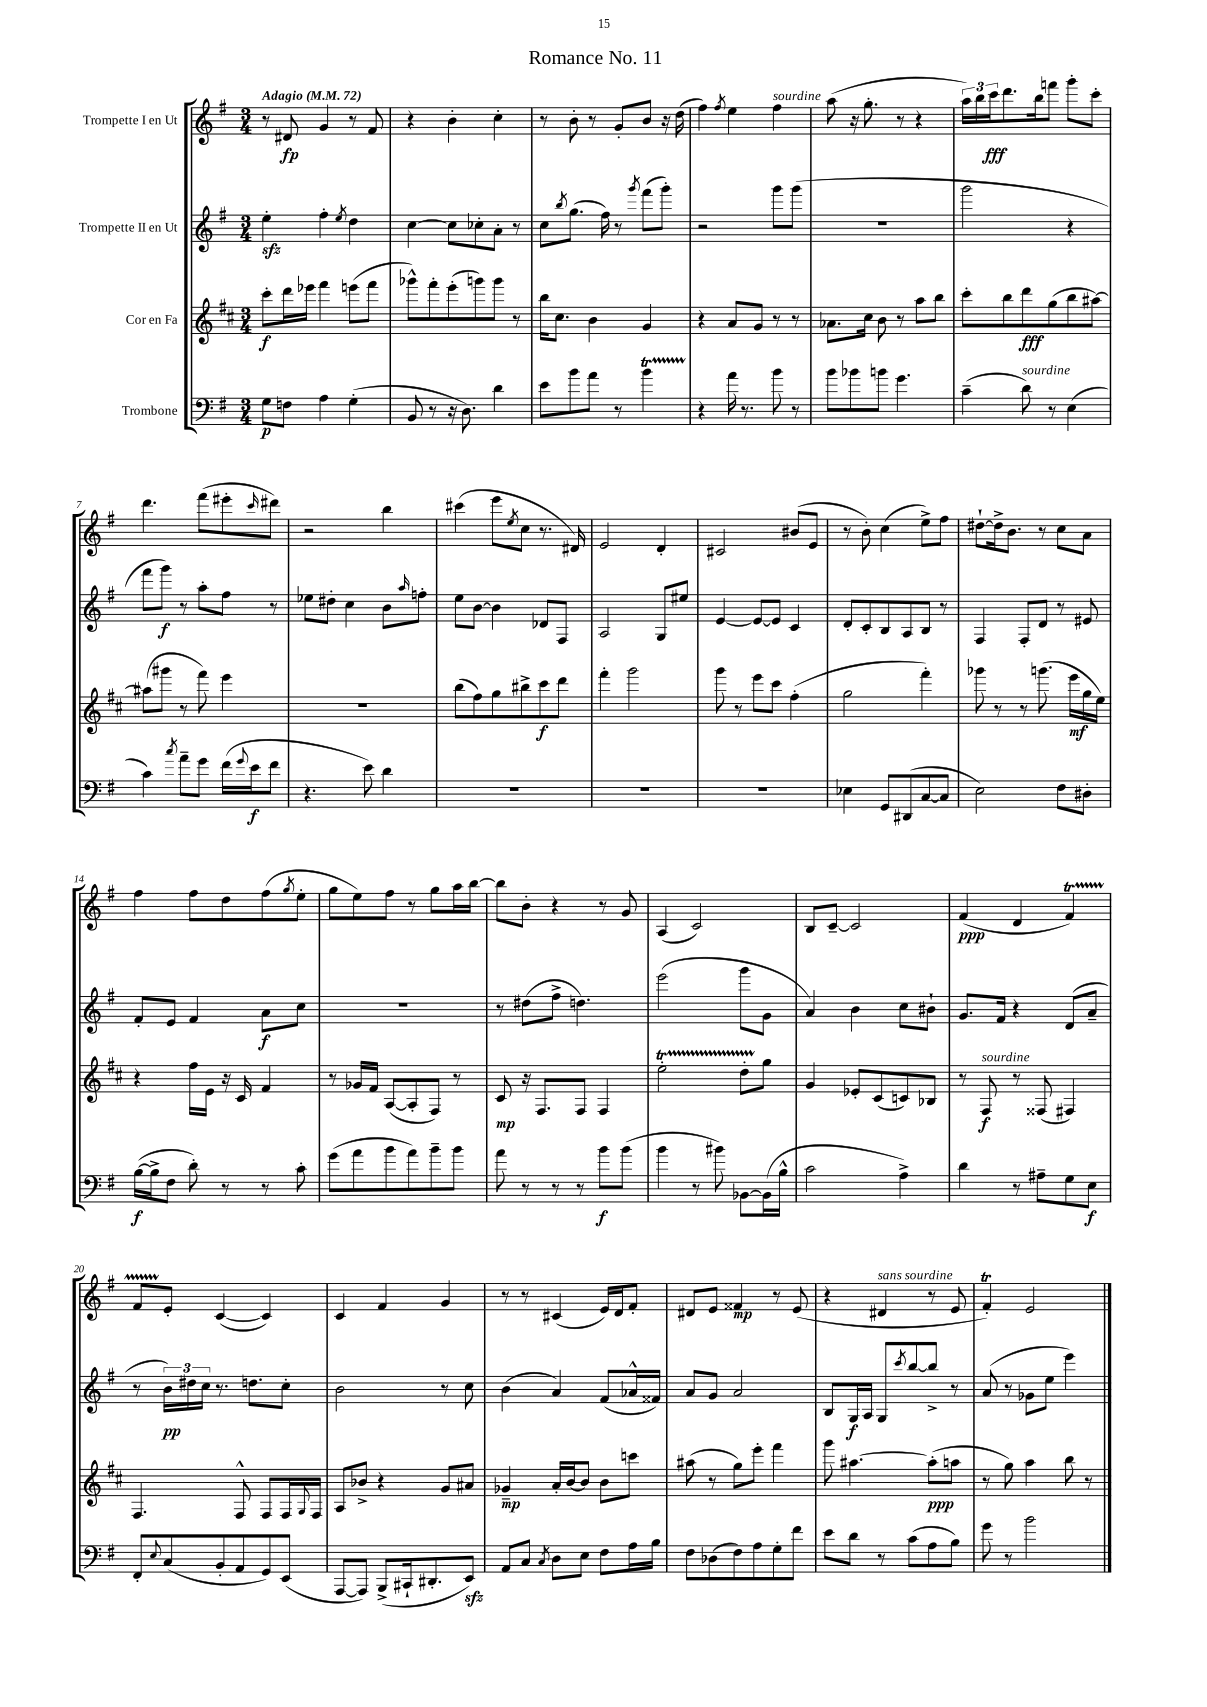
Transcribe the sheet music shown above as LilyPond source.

\header { title = "Romance No. 11" }
<<
\new StaffGroup <<
\new Staff = "s0" \with { instrumentName = "Trompette I en Ut" } {
    \clef treble \key g \major \numericTimeSignature \time 3/4 \tempo "Adagio" 4 = 72
    r8 dis'8\fp g'4 r8 fis'8 |
    r4 b'4-. c''4-. |
    r8 b'8-. r8 g'8-. b'8 r16 d''16( |
    fis''4) \acciaccatura { fis''8 } e''4 fis''4^\markup { \italic "sourdine" } |
    a''8( r16 g''8.-. r8 r4 |
    \tuplet 3/2 { a''16) b''16 c'''16\fff } d'''8. b''16 f'''8 g'''8-. c'''8-. |
    d'''4. fis'''8( eis'''8-. \grace { c'''16 } dis'''8) |
    r2 b''4 |
    cis'''4( e'''8 \acciaccatura { e''8 } c''8 r8. dis'16) |
    e'2 d'4-. |
    cis'2 bis'8( e'8 |
    r8 b'8-.) c''4( e''8->) fis''8 |
    dis''8~-! dis''16-> b'8. r8 c''8 a'8 |
    fis''4 fis''8 d''8 fis''8( \acciaccatura { g''8 } e''8-. |
    g''8 e''8) fis''8 r8 g''8 a''16 b''16~ |
    b''8 b'8-. r4 r8 g'8 |
    a4( c'2) |
    b8 c'8~-- c'2 |
    fis'4\ppp( d'4 fis'4\startTrillSpan) |
    fis'8 e'8-.\stopTrillSpan c'4~( c'4) |
    c'4 fis'4 g'4 |
    r8 r8 cis'4( e'16) d'16 fis'8-. |
    dis'8 e'8 fisis'4\mp r8 e'8( |
    r4 dis'4^\markup { \italic "sans sourdine" } r8 e'8 |
    fis'4-.\trill) e'2 \bar "|." |
}
\new Staff = "s1" \with { instrumentName = "Trompette II en Ut" } {
    \clef treble \key g \major \numericTimeSignature \time 3/4
    e''4-.\sfz fis''4-. \acciaccatura { e''8 } d''4 |
    c''4~ c''8 ces''8-. a'8-. r8 |
    c''8 \acciaccatura { b''8 } g''8.( fis''16) r8 \acciaccatura { g'''8 } fis'''8( g'''8-.) |
    r2 g'''8 g'''8( |
    R2. |
    g'''2 r4 |
    fis'''8 g'''8\f) r8 a''8-. fis''8 r8 |
    ees''8 dis''8-. c''4 b'8 \grace { a''16 } f''8-. |
    e''8 b'8~ b'4 des'8 fis8 |
    a2 g8 eis''8 |
    e'4~ e'8~ e'8 c'4 |
    d'8-. c'8-. b8 a8 b8 r8 |
    fis4 fis8-. d'8 r8 eis'8 |
    fis'8-. e'8 fis'4 a'8\f c''8 |
    R2. |
    r8 dis''8( fis''8-> d''4.) |
    e'''2( g'''8 g'8 |
    a'4) b'4 c''8 bis'8-! |
    g'8. fis'16 r4 d'8( a'8-- |
    r8 \tuplet 3/2 { b'16\pp) dis''16 c''16 } r8. d''8. c''8-. |
    b'2 r8 c''8 |
    b'4( a'4) fis'8( aes'16-^ fisis'16) |
    a'8 g'8 a'2 |
    b8 g16\f a16 g8 \acciaccatura { c'''8 } b''8~ b''8-> r8 |
    a'8( r8 ges'8 e''8 e'''4) \bar "|." |
}
\new Staff = "s2" \with { instrumentName = "Cor en Fa" } {
    \clef treble \key d \major \numericTimeSignature \time 3/4
    cis'''8-.\f d'''16 ees'''16 fis'''4 e'''8( fis'''8 |
    ges'''8-^) fis'''8-. e'''8-.( g'''8) g'''8 r8 |
    b''16 cis''8. b'4 g'4 |
    r4 a'8 g'8 r8 r8 |
    aes'8. cis''16 b'8 r8 a''8 b''8 |
    cis'''8-. b''8 d'''8\fff g''8( b''8 ais''8~) |
    ais''8( gis'''8 r8 fis'''8) e'''4 |
    R2. |
    b''8( fis''8) g''8 bis''8-> cis'''8\f d'''8 |
    fis'''4-. g'''2 |
    g'''8 r8 e'''8 cis'''8 fis''4-.( |
    g''2 fis'''4-.) |
    ges'''8 r8 r8 g'''8.( e'''16\mf g''16 e''16) |
    r4 fis''16 e'16 r16 cis'16 fis'4 |
    r8 ges'16 fis'16 a8~( a8-. fis8) r8 |
    cis'8\mp r16 fis8. fis8 fis4 |
    e''2-.\startTrillSpan d''8-. g''8\stopTrillSpan |
    g'4 ees'8-. cis'8( c'8) bes8 |
    r8 fis8\f^\markup { \italic "sourdine" } r8 fisis8( fis4) |
    fis4. fis8-^ fis8 fis16 \appoggiatura { g8 } fis16 |
    a8 bes'8-> r4 g'8 ais'8 |
    ges'4--\mp a'16-. b'16~ b'8 b'8 c'''8 |
    ais''8( r8 g''8) e'''8-. fis'''4 |
    g'''8 ais''4.~ ais''8-.\ppp( a''8 |
    r8 g''8) a''4 b''8 r8 \bar "|." |
}
\new Staff = "s3" \with { instrumentName = "Trombone" } {
    \clef bass \key g \major \numericTimeSignature \time 3/4
    g8\p f8 a4 g4-.( |
    b,8 r8 r16 d8.) d'4 |
    e'8 b'8 a'8 r8 b'4\startTrillSpan |
    r4\stopTrillSpan a'16 r8. b'8 r8 |
    b'8 bes'8 b'8 g'4. |
    c'4--( d'8^\markup { \italic "sourdine" }) r8 e4( |
    c'4) \acciaccatura { c''8 } a'8-- g'8 fis'16( \appoggiatura { g'8 } e'16\f fis'8 |
    r4. e'8) d'4 |
    R2. |
    R2. |
    R2. |
    ees4 g,8 dis,8( c8~ c8 |
    e2) fis8 dis8-. |
    b16~\f( b16-> fis8 d'8-.) r8 r8 c'8-. |
    g'8( a'8 b'8 a'8) b'8-- b'8 |
    a'8 r8 r8 r8 b'8\f b'8( |
    b'4 r8 bis'8) bes,8~ bes,16( b16-^ |
    c'2 a4->) |
    d'4 r8 ais8-- g8 e8\f |
    fis,8-. \appoggiatura { e8 } c8( b,8-. a,8 g,8) e,8( |
    a,,8~ a,,8) b,,8->( cis,16-! dis,8.-. e,8\sfz) |
    a,8 c8 \acciaccatura { c8 } d8 e8 fis8 a16 b16 |
    fis8 des8( fis8) a8 g8-. fis'8 |
    e'8 d'8 r8 c'8( a8 b8) |
    g'8 r8 b'2 \bar "|." |
}
>>
>>
